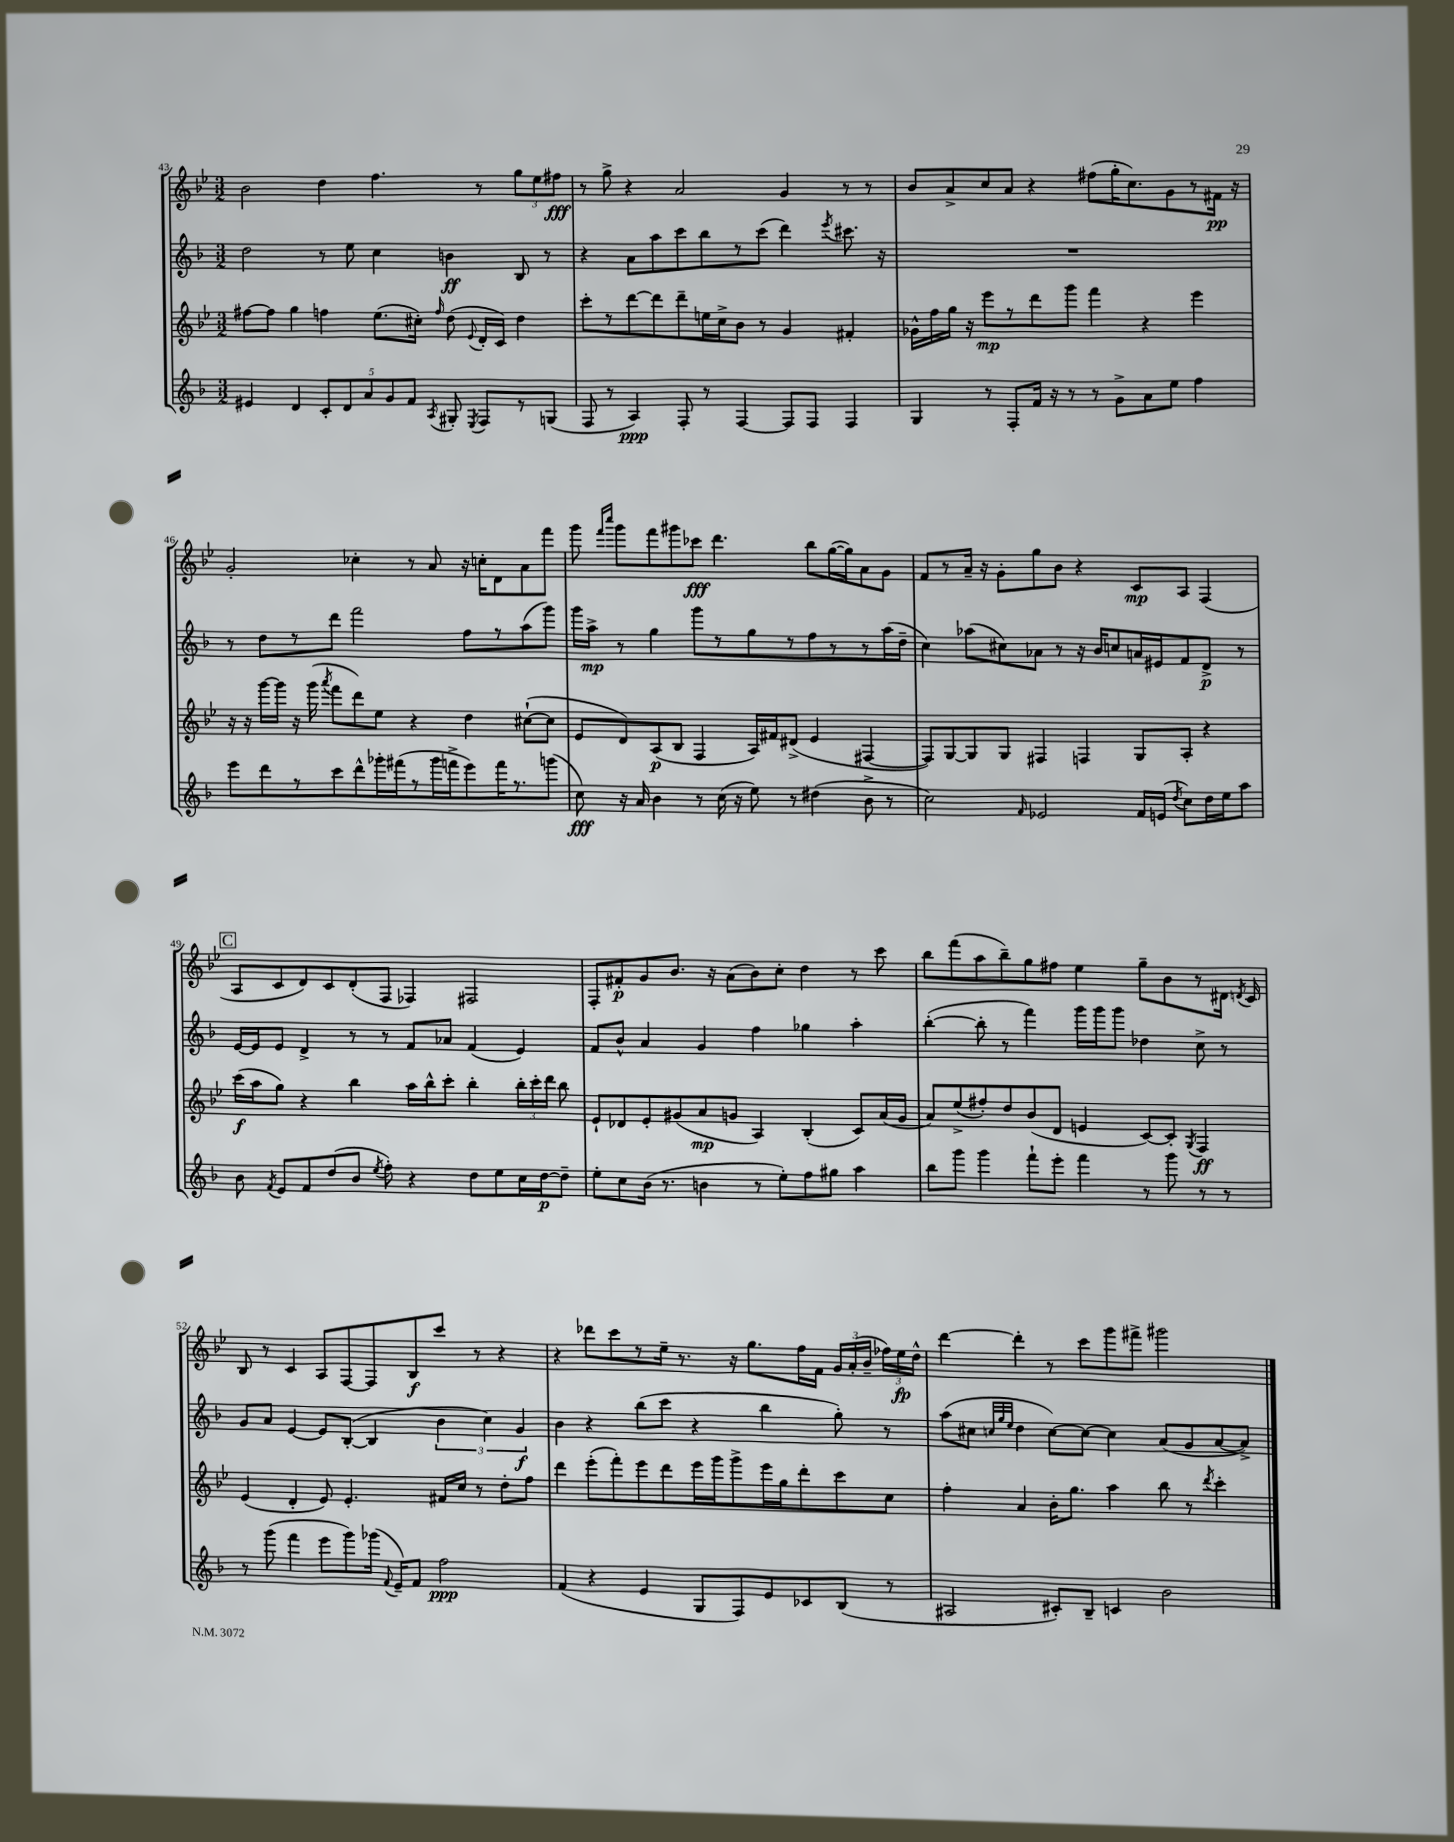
<<
\new StaffGroup <<
\new Staff = "s0" {
    \clef treble \key bes \major \numericTimeSignature \time 3/2
    \autoBeamOff bes'2 d''4 f''4. r8 \tuplet 3/2 { g''8[ ees''8 fis''8]\fff } |
    r8 g''8-> r4 a'2 g'4 r8 r8 |
    bes'8[ a'8-> c''8 a'8] r4 fis''8[( g''16-. c''8.) g'8 r8 fis'16]\pp r16 |
    g'2-. ces''4-. r8 a'8 r16 c''16[-. d'8 a'8 f'''8] |
    g'''8 \grace { f'''16[ c''''16] } g'''8[ f'''8 gis'''8 ces'''8]\fff d'''4. bes''8[ g''16~( g''16) a'8 g'8] |
    f'8[ r8 a'16]-- r16 g'8[-. g''8 bes'8] r4 c'8[\mp a8] f4( |
    \mark \markup { \box "C" } a8[ c'8 d'8) c'8 d'8-.( f8] fes4) fis2 |
    f8[-. fis'8-.\p g'8 bes'8.] r16 a'8[( bes'8) c''8]-. d''4 r8 c'''8 |
    bes''8[ f'''8( a''8 bes''8--) g''8 fis''8] ees''4 g''8[-- bes'8 r8 dis'16] \acciaccatura { d'8 } c'16 |
    bes8 r8 c'4 a8[ f8~ f8 bes8\f c'''8] r8 r4 |
    r4 des'''8[ c'''8 r8 ees''16]-- r8. r16 g''8.[ f''16 f'16] \tuplet 3/2 { g'16[ a'16-.( bes'16]-- } \tuplet 3/2 { fes''16[) ees''16\fp d''16]-^ } |
    d'''4~ d'''4-. r8 c'''8[ g'''8 fis'''8]-> gis'''2 \bar "|." |
}
\new Staff = "s1" {
    \clef treble \key f \major \numericTimeSignature \time 3/2
    \autoBeamOff d''2 r8 e''8 c''4 b'4\ff bes8 r8 |
    r4 a'8[ a''8 c'''8 bes''8 r8 c'''8]( d'''4) \acciaccatura { e'''8 } cis'''8. r16 |
    R1. |
    r8 d''8[ r8 d'''8] f'''2 f''8[ r8 a''8( g'''8]) |
    g'''16[ a''16]->\mp r8 g''4 g'''8[ r8 g''8 r8 f''8 r8 r8 a''16( d''16]-- |
    c''4) aes''8[( cis''8) aes'8] r8 r16 bes'16[ c''8 a'16 eis'16 f'8 d'8]->\p r8 |
    \mark \markup { \box "C" } e'16[~ e'16 e'8] d'4-> r8 r8 f'8[ aes'8] f'4( e'4) |
    f'8[ bes'8]-^ a'4 g'4 f''4 ges''4 a''4-. |
    bes''4~-.( bes''8-. r8 f'''4) g'''16[ g'''16 g'''8] des''4 c''8-> r8 |
    g'8[ a'8] e'4~ e'8[ bes8]~-.( bes4 \tuplet 3/2 { bes'4 c''4) g'4\f } |
    bes'4 r4 bes''8[( c'''8] r4 bes''4 g''8-.) r8 |
    a''8[( cis''8] \grace { c''32[ g''32 e''32] } d''4 c''8[~) c''8]~ c''4 a'8[( g'8 a'8~ a'8]->) \bar "|." |
}
\new Staff = "s2" {
    \clef treble \key bes \major \numericTimeSignature \time 3/2
    \autoBeamOff fis''8[~ fis''8] g''4 f''4 ees''8.[( cis''16]-.) \grace { f''16 } d''8( \appoggiatura { ees'8 } d'16[-. c'16]) d''4 |
    c'''8[-. r8 d'''8~ d'''8 d'''8-- e''16 c''16-> bes'8] r8 g'4 fis'4-. |
    ges'16[-^ f''16 g''16] r16 ees'''8[\mp r8 d'''8 g'''8] f'''4 r4 ees'''4 |
    r16 r16 g'''16[~ g'''16] r16 g'''16( \acciaccatura { a'''8 } f'''8[ d'''8) ees''8] r4 d''4 cis''8[~-!( cis''8] |
    ees'8[ d'8) a8\p( bes8] f4 a16[) fis'16 dis'8]->( ees'4 fis4~ |
    fis8[) g8~ g8 g8] fis4 f4 g8[ a8]-. r4 |
    \mark \markup { \box "C" } c'''16[\f( a''16 g''8]) r4 bes''4 a''16[ bes''16-^ c'''8]-. bes''4-. \tuplet 3/2 { bes''16[-. c'''16-. d'''16] } bes''8 |
    ees'8[-! des'8 ees'8-. gis'8( a'8\mp g'8] a4) bes4-.( c'8[) a'16( g'16] |
    a'8[) ees''8->( fis''8-.) d''8 bes'8( d'8] e'4 c'8[~) c'8]-. \acciaccatura { g8 } f4\ff |
    ees'4( d'4-. ees'8) ees'4.-. fis'16[ c''16] r8 d''8[-. f''8] |
    d'''4 ees'''8[-.( f'''8-.) ees'''8 d'''8 ees'''16 g'''16 g'''8-> ees'''16 g''16 d'''8-. c'''8 c''8] |
    f''4-. a'4 bes'16[-. g''8.] a''4 bes''8 r8 \acciaccatura { d'''8 } c'''4-. \bar "|." |
}
\new Staff = "s3" {
    \clef treble \key f \major \numericTimeSignature \time 3/2
    \autoBeamOff eis'4 d'4 \tuplet 5/4 { c'8[-. d'8 a'8 g'8 f'8] } \acciaccatura { a8 } gis8-. \acciaccatura { e8 } f8[ r8 g8]( |
    f8 r8 a4\ppp) f8-. r8 f4~ f8[ f8] f4 |
    g4 r8 f8[-. f'16] r16 r8 r8 g'8[-> a'8 e''8] f''4 |
    e'''8[ d'''8 r8 c'''8 d'''8-^ ges'''16-. fis'''16( r8 ges'''16 f'''16-> e'''8) f'''16 r8. g'''8]( |
    c''8\fff) r16 a'16 bes'4 r8 c''16( r16 e''8) r8 dis''4( bes'8-> r8 |
    c''2) \grace { f'16 } ees'2 f'16[ e'16]( \acciaccatura { d''8 } c''8[) d''16 e''16 a''8] |
    \mark \markup { \box "C" } bes'8 \acciaccatura { f'8 } e'8[ f'8 d''8( bes'8] \acciaccatura { e''8 } f''8-.) r4 d''8[ e''8 c''16 d''16~\p d''8]-- |
    e''8[-. c''8 bes'16]( r8. b'4 r8 e''8[-.) f''8 gis''8] a''4 |
    bes''8[ g'''8] g'''4 f'''8[-! e'''8]-. f'''4 r8 g'''8 r8 r8 |
    r8 g'''8( f'''4 e'''8[ g'''8) ges'''16]( \appoggiatura { f'8 } e'16[--) f'8] f''2\ppp |
    f'4( r4 e'4 g8[ f8) e'8 ces'8 bes8]( r8 |
    ais2 cis'8[-.) bes8]-- c'4 bes'2 \bar "|." |
}
>>
>>
\layout { \context { \Score currentBarNumber = #43 } }
